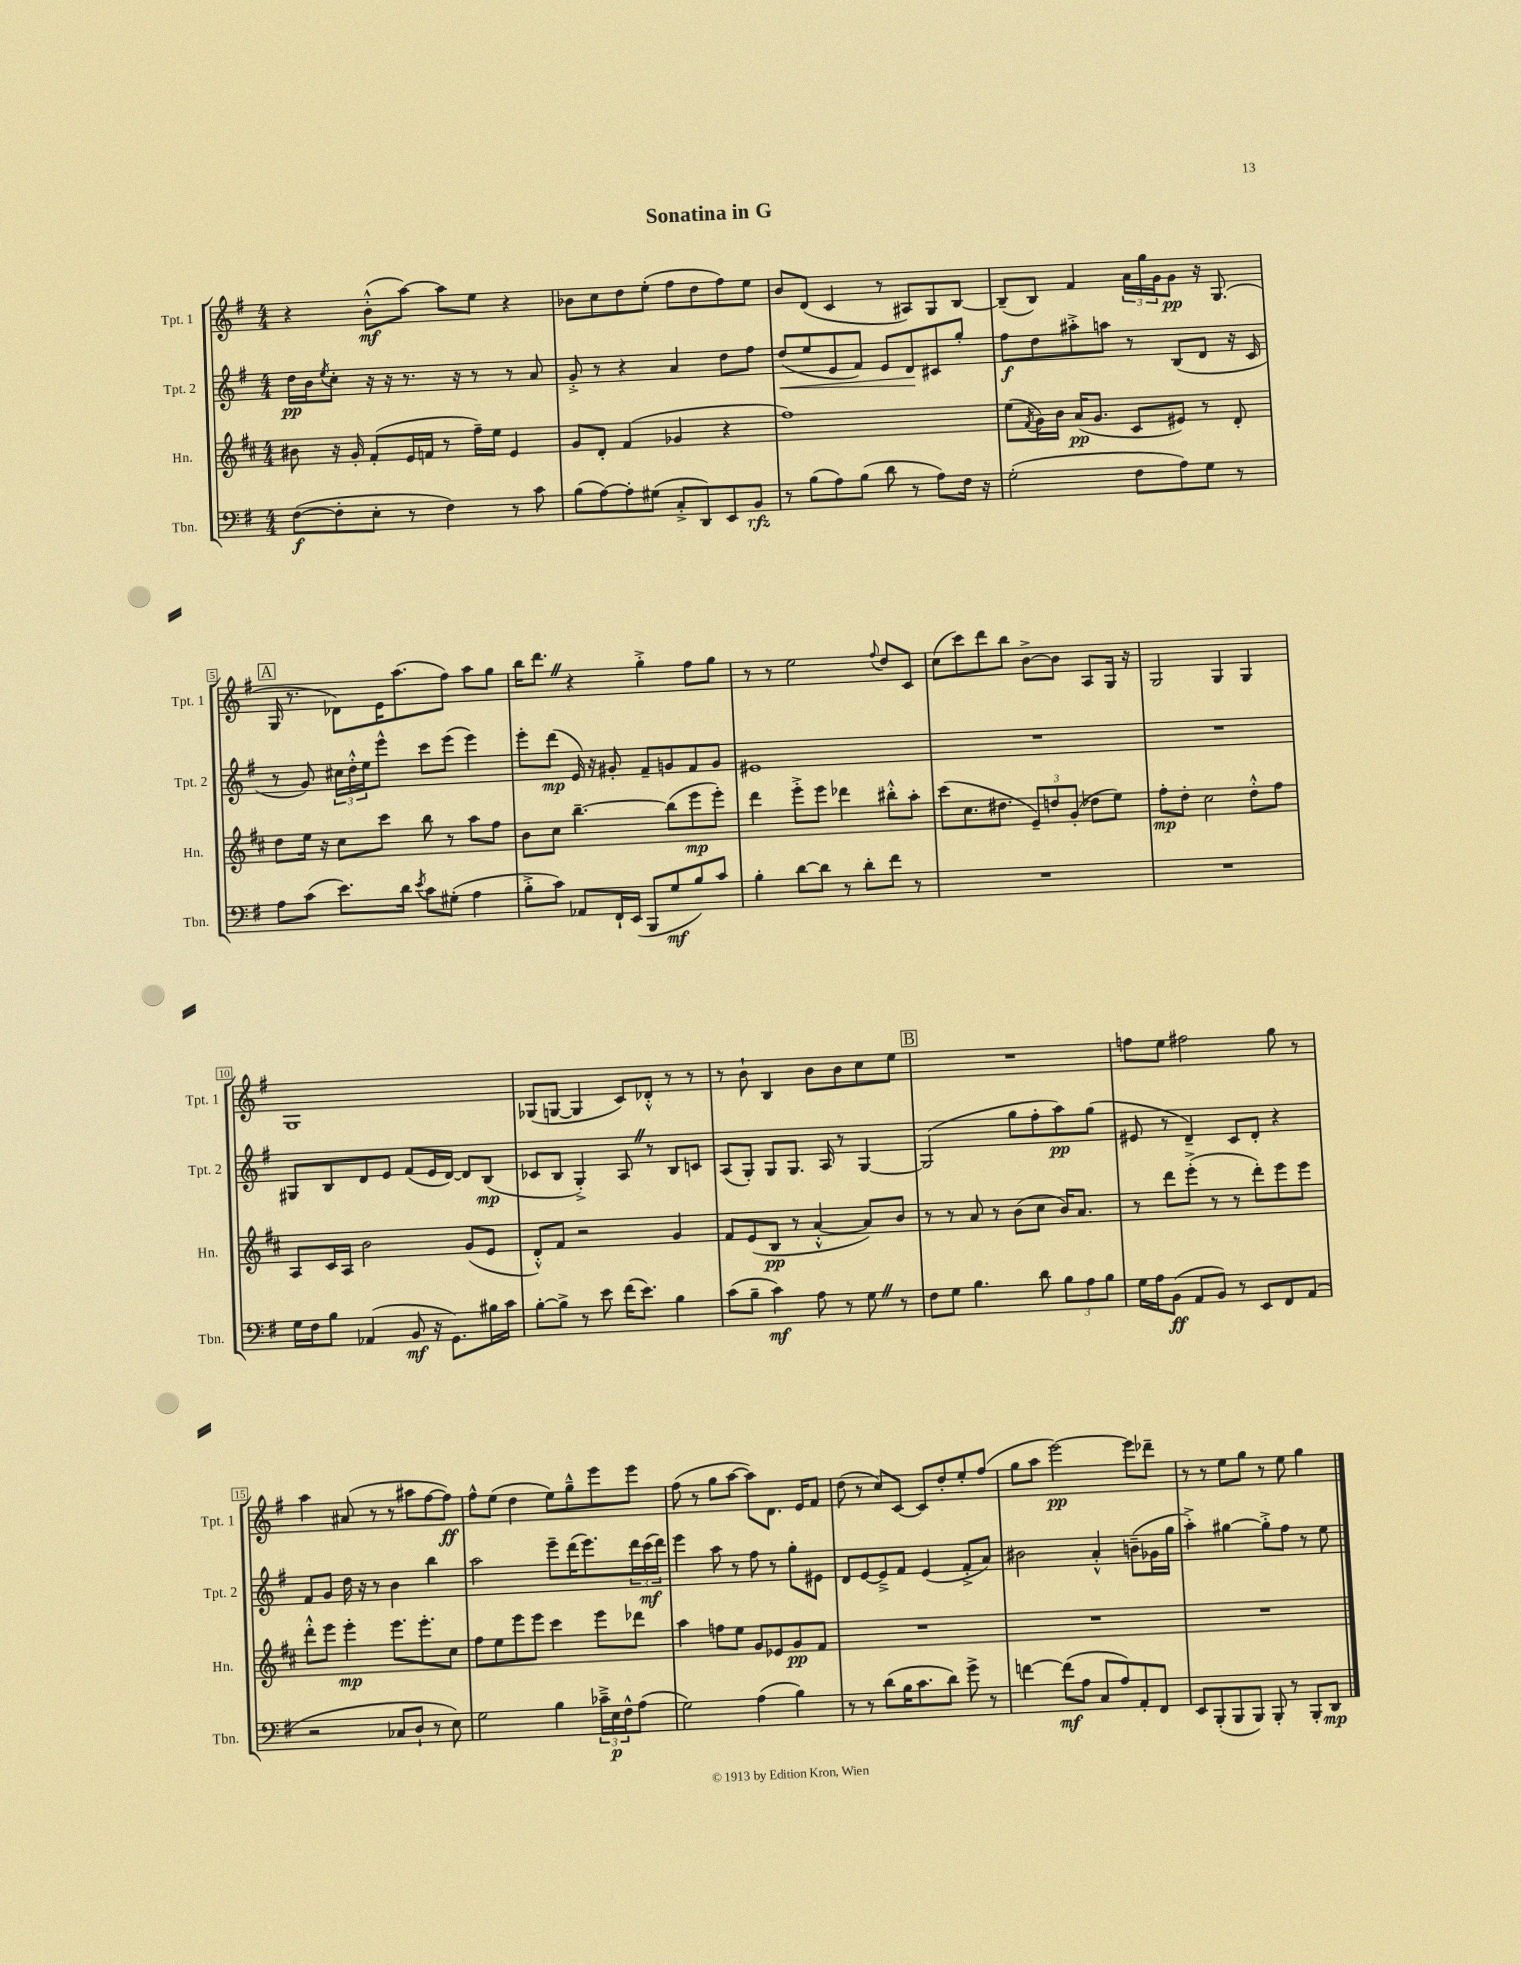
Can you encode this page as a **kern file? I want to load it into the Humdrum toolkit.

**kern	**dynam	**kern	**dynam	**kern	**dynam	**kern	**dynam
*part4	*part4	*part3	*part3	*part2	*part2	*part1	*part1
*staff4	*staff4	*staff3	*staff3	*staff2	*staff2	*staff1	*staff1
*I"Tbn.	*	*I"Hn.	*	*I"Tpt. 2	*	*I"Tpt. 1	*
*I'Tbn.	*	*I'Hn.	*	*I'Tpt. 2	*	*I'Tpt. 1	*
*clefF4	*	*clefG2	*	*clefG2	*	*clefG2	*
*k[f#]	*	*k[f#c#]	*	*k[f#]	*	*k[f#]	*
*M4/4	*	*M4/4	*	*M4/4	*	*M4/4	*
=1	=1	=1	=1	=1	=1	=1	=1
([8F#\L	f	8b#X\	.	16dd\LL	pp	4r	.
.	.	.	.	16b\J	.	.	.
.	.	.	.	8qee/	.	.	.
8F#'\]	.	16r	.	8cc'\J	.	.	.
.	.	16g'/	.	.	.	.	.
8E'\J	.	(8f#'/L	.	16r	.	(8b'^^\L	mf
.	.	.	.	16r	.	.	.
8r	.	16e/L	.	8.r	.	[8aa\J)	.
.	.	16fn/JJ	.	.	.	.	.
4F#\)	.	8r	.	.	.	8aa\L]	.
.	.	.	.	16r	.	.	.
.	.	16ff#~\LL)	.	8r	.	8ee\J	.
.	.	16ee\JJ	.	.	.	.	.
8r	.	4e/	.	8r	.	4r	.
8c\	.	.	.	8a/	.	.	.
=2	=2	=2	=2	=2	=2	=2	=2
(8B\L	.	8g/L	.	8g'^/	.	8b-X\L	.
[8A\)	.	8d'/J	.	8r	.	8cc\	.
8A'\]	.	(4f#/	.	4r	.	8dd\	.
(8G#X\J	.	.	.	.	.	(8ee'\J	.
8C'^/L	.	4g-X/	.	4a/	.	8ff#\L	.
8DD/)	.	.	.	.	.	8dd\	.
8EE/	.	4r	.	8dd\L	.	8ff#\)	.
8BB/J	rfz	.	.	8ff#\J	.	8ee\J	.
=3	=3	=3	=3	=3	=3	=3	=3
!	!	!	!	!	!LO:HP:b	!	!
8r	.	1ff#)	.	(8dd/L	<	8b/L	.
(8B\L	.	.	.	8ee/	.	(8d/J	.
8A\)	.	.	.	8e/	.	4c/	.
(8B\J	.	.	.	8f#/J)	.	.	.
8d\	.	.	.	8e/L	.	8r	.
8r	.	.	.	8d/	.	8A#X/L)	.
8A\L)	.	.	.	8c#X/	[	8G/	.
16F#\Jk	.	.	.	8gg'/J	.	[8B/J	.
16r	.	.	.	.	.	.	.
=4	=4	=4	=4	=4	=4	=4	=4
(2G'\	.	(8ee\L	.	8ff#\L	f	(8B~/L]	.
.	.	8qf#/	.	.	.	.	.
.	.	16g\L)	.	8dd\	.	8B/J)	.
.	.	16b\JJ	.	.	.	.	.
.	.	(16a/KL	pp	8aa#X'^\	.	4f#/	.
.	.	8.g/J	.	.	.	.	.
.	.	.	.	8aan\J	.	.	.
8F#\L	.	8c#/L	.	8r	.	24a\LL	.
.	.	.	.	.	.	24gg\	.
.	.	.	.	.	.	24g\J	.
8A\)	.	8e#X/J)	.	(8B/L	.	8g\J	pp
8G\J	.	8r	.	8d/J	.	16r	.
.	.	.	.	.	.	(8.G/	.
8r	.	8d'/	.	16r	.	.	.
.	.	.	.	16c/	.	.	.
!!LO:LB:g=z
!!LO:REH:place=s1:t=A
=5	=5	=5	=5	=5	=5	=5	=5
8A\L	.	8dd\L	.	8r	.	16G/	.
.	.	.	.	.	.	8.r	.
(8c\J	.	16ee\Jk	.	8g/)	.	.	.
.	.	16r	.	.	.	.	.
8.e\L)	.	8cc#\L	.	24cc#X\LL	.	8d-X\L)	.
.	.	.	.	24dd'^^\	.	.	.
.	.	.	.	24ee\J	.	.	.
.	.	8ccc#\J	.	8eee^^\J	.	16e\K	.
16d\Jk	.	.	.	.	.	(8.aa\	.
8qe/	.	.	.	.	.	.	.
8c\L	.	8bb\	.	8ccc\L	.	.	.
(8G#X'\J	.	8r	.	(8eee\J	.	8ff#\J)	.
4A\	.	8aa\L	.	4eee\)	.	8aa\L	.
.	.	8ff#\J	.	.	.	8gg\J	.
=6	=6	=6	=6	=6	=6	=6	=6
8B'^\L	.	8b\L	.	8eee'\L	.	16bb\KL	.
.	.	.	.	.	.	8.dddZ\J	.
8c\J)	.	8cc#\J	.	(8ddd\J	mp	.	.
8AA-X/L	.	[4.bb~\	.	16e/)	.	4r	.
.	.	.	.	16r	.	.	.
16FF#`/L	.	.	.	8g#X'/	.	.	.
(16EE/JJ	.	.	.	.	.	.	.
8BBB/L	.	.	.	8f#~/L	.	4gg'^\	.
8G/	mf	(8bb\L]	.	8gn/	.	.	.
8B/)	.	8eee\	mp	8f#/	.	8ff#\L	.
8c/J	.	8eee'\J)	.	8g/J	.	8gg\J	.
=7	=7	=7	=7	=7	=7	=7	=7
4B'\	.	4ddd\	.	1e#X	.	8r	.
.	.	.	.	.	.	8r	.
[8d\L	.	8eee'^\L	.	.	.	2ee\	.
8d\J]	.	8eee\J	.	.	.	.	.
8r	.	4ddd-X\	.	.	.	.	.
8d'\L	.	.	.	.	.	.	.
.	.	.	.	.	.	8qqff#/	.
8f#\J	.	8bb#X'^^\L	.	.	.	8dd/L	.
8r	.	8aa'\J	.	.	.	8c/J	.
=8	=8	=8	=8	=8	=8	=8	=8
1r	.	(8ccc#\L	.	1r	.	(8cc\L	.
.	.	8.cc#\	.	.	.	8ccc\)	.
.	.	.	.	.	.	8ddd\	.
.	.	8.dd#X\J	.	.	.	.	.
.	.	.	.	.	.	8bb\J	.
.	.	12e~/L)	.	.	.	[8b^\L	.
.	.	12ddn/	.	.	.	.	.
.	.	.	.	.	.	8b\J]	.
.	.	(12g'/J	.	.	.	.	.
.	.	8dd-X\L	.	.	.	8A/L	.
.	.	8ee\J)	.	.	.	16G/Jk	.
.	.	.	.	.	.	16r	.
=9	=9	=9	=9	=9	=9	=9	=9
1r	.	8ff#'\L	mp	1r	.	2G/	.
.	.	8dd'\J	.	.	.	.	.
.	.	2cc#\	.	.	.	.	.
.	.	.	.	.	.	4G/	.
.	.	8dd'^^\L	.	.	.	4G/	.
.	.	8ff#\J	.	.	.	.	.
!!LO:LB:g=z
=10	=10	=10	=10	=10	=10	=10	=10
16G\LL	.	8A/L	.	8G#X/L	.	1G	.
16F#\J	.	.	.	.	.	.	.
8B\J	.	16c#/L	.	8B/	.	.	.
.	.	16A/JJ	.	.	.	.	.
(4AA-X/	.	2b\	.	8d/	.	.	.
.	.	.	.	8e/J	.	.	.
8BB/	mf	.	.	(8f#/L	.	.	.
16r	.	.	.	16e/L	.	.	.
8.GG\L)	.	.	.	[16d/JJ)	.	.	.
.	.	(8g/L	.	8d/L]	.	.	.
16B#X\L	.	8e/J	.	(8B/J	mp	.	.
16c\JJ	.	.	.	.	.	.	.
=11	=11	=11	=11	=11	=11	=11	=11
[8B'\L	.	8d'^^/L)	.	8c-X/L	.	(8G-X/L	.
8B^\J]	.	8f#/J	.	8B/J	.	[8Gn/J	.
8r	.	2r	.	4G'^/)	.	4G/]	.
8e\	.	.	.	.	.	.	.
(16f#\KL	.	.	.	8AZ/	.	8c/L)	.
8.e\J)	.	.	.	.	.	.	.
.	.	.	.	8r	.	8d-X'^^/J	.
4B\	.	4g/	.	8B/L	.	8r	.
.	.	.	.	8cn/J	.	8r	.
=12	=12	=12	=12	=12	=12	=12	=12
(8c\L	.	8f#/L	.	(8A/L	.	8r	.
8B~\J	.	(8e/	.	8G'/J)	.	8b`\	.
4c\)	mf	8B/J	pp	8G/L	.	4B/	.
.	.	8r	.	8.G/J	.	.	.
8A\	.	[4a'^^/	.	.	.	8b\L	.
.	.	.	.	16A/	.	.	.
8r	.	.	.	8r	.	8b\	.
8GZ\	.	8a/L])	.	[4G/	.	8cc\	.
8r	.	8b/J	.	.	.	8ee\J	.
!!LO:REH:place=s1:t=B
=13	=13	=13	=13	=13	=13	=13	=13
8F#\L	.	8r	.	(2G/]	.	1r	.
8G\J	.	8r	.	.	.	.	.
4.B\	.	8a/	.	.	.	.	.
.	.	8r	.	.	.	.	.
.	.	(8b\L	.	8gg\L	.	.	.
8d\	.	8cc#\J	.	8ff#'\	.	.	.
12B\L	.	16b/KL)	.	8aa\)	pp	.	.
.	.	8.a/J	.	.	.	.	.
12A\	.	.	.	.	.	.	.
.	.	.	.	(8gg\J	.	.	.
12B\J	.	.	.	.	.	.	.
=14	=14	=14	=14	=14	=14	=14	=14
16G\LL	.	8r	.	8e#X/	.	8ffn\L	.
16A\J	.	.	.	.	.	.	.
(8BB\J	ff	8ddd\L	.	8r	.	8ee\J	.
8AA/L	.	(8eee'^\J	.	4d~/)	.	2ff#X\	.
8BB/J)	.	8r	.	.	.	.	.
8r	.	8r	.	8c/L	.	.	.
8EE/L	.	8ddd'\L)	.	8d'/J	.	.	.
8FF#/	.	8eee\	.	4r	.	8gg\	.
(8AA/J	.	8eee\J	.	.	.	8r	.
!!LO:LB:g=z
=15	=15	=15	=15	=15	=15	=15	=15
2r	.	8ddd'^^\L	.	8f#/L	.	4aa\	.
.	.	8eee\J	.	8g/J	.	.	.
.	.	4eee'\	mp	16dd\	.	(8a#X/	.
.	.	.	.	16r	.	.	.
.	.	.	.	8r	.	8r	.
8C-X/L	.	8.eee\L	.	4b\	.	8r	.
8D`/J	.	.	.	.	.	8aa#X\L	.
.	.	8.eee'\	.	.	.	.	.
8r	.	.	.	4bb\	.	[8ff#\	.
8E\)	.	8cc#\J	.	.	.	8ff#\J])	ff
=16	=16	=16	=16	=16	=16	=16	=16
2G\	.	8ff#\L	.	2aa\	.	8ff#^^\L	.
.	.	8ee\	.	.	.	(8ee\J	.
.	.	8eee\	.	.	.	4dd\	.
.	.	8eee\J	.	.	.	.	.
4B\	.	4ccc#\	.	8eee~\L	.	8ee\L)	.
.	.	.	.	(16ddd\K	.	8gg~^^\	.
.	.	.	.	8.eee\)	.	.	.
24c-X~^\LL	.	8eee\L	.	.	.	8eee\	.
24E\	p	.	.	.	.	.	.
24F#^^\J	.	.	.	.	.	.	.
(8A\J	.	8ddd-X\J	.	24ddd\L	.	8eee\J	.
.	.	.	.	(24ccc\	mf	.	.
.	.	.	.	24ddd\JJ)	.	.	.
=17	=17	=17	=17	=17	=17	=17	=17
2G\)	.	4aa\	.	4eee\	.	(8ff#\	.
.	.	.	.	.	.	8r	.
.	.	8ffn\L	.	8aa\	.	8gg\L	.
.	.	8ee\J	.	8r	.	[8aa\J	.
(4A\	.	8g/L	.	8ff#\	.	8aa\L])	.
.	.	8e-X/	.	8r	.	8.d\J	.
4B\)	.	8g/	pp	8gg'\L	.	.	.
.	.	.	.	.	.	16e/KL	.
.	.	8f#/J	.	8e#X\J	.	8f#/J	.
=18	=18	=18	=18	=18	=18	=18	=18
8r	.	1r	.	8d/L	.	(8dd\	.
8r	.	.	.	[8e/	.	8r	.
(8d\L	.	.	.	8e~^/]	.	8cc/L)	.
16B\K	.	.	.	8f#/J	.	[8c/J	.
8.c\	.	.	.	.	.	.	.
.	.	.	.	(4e/	.	8c/L]	.
8d\J)	.	.	.	.	.	8dd'/	.
8g^\	.	.	.	8f#'^/L	.	8ee'/	.
8r	.	.	.	8a/J)	.	(8ff#/J	.
=19	=19	=19	=19	=19	=19	=19	=19
[4fn\	.	1r	.	2b#X\	.	8gg\L	.
.	.	.	.	.	.	8aa\J	.
(8f\L]	mf	.	.	.	.	[2eee\)	pp
8A\J	.	.	.	.	.	.	.
8C/L	.	.	.	4a'^^/	.	.	.
8A/)	.	.	.	.	.	.	.
8AA'/	.	.	.	(8bn~\L	.	8eee\L]	.
8FF#/J	.	.	.	16g-X\L	.	8ddd-X~\J	.
.	.	.	.	16gg\JJ	.	.	.
=20	=20	=20	=20	=20	=20	=20	=20
8EE/L	.	1r	.	4aa'^\)	.	8r	.
(8BBB'/	.	.	.	.	.	8r	.
8BBB/	.	.	.	[4gg#X\	.	8ee\L	.
8BBB/J)	.	.	.	.	.	8gg\J	.
8BBB'/	.	.	.	8gg#'^\L]	.	8r	.
8r	.	.	.	8ff#\J	.	8ee\	.
8BBB'/L	.	.	.	8r	.	4gg\	.
8DD/J	mp	.	.	8ee\	.	.	.
==	==	==	==	==	==	==	==
*-	*-	*-	*-	*-	*-	*-	*-
